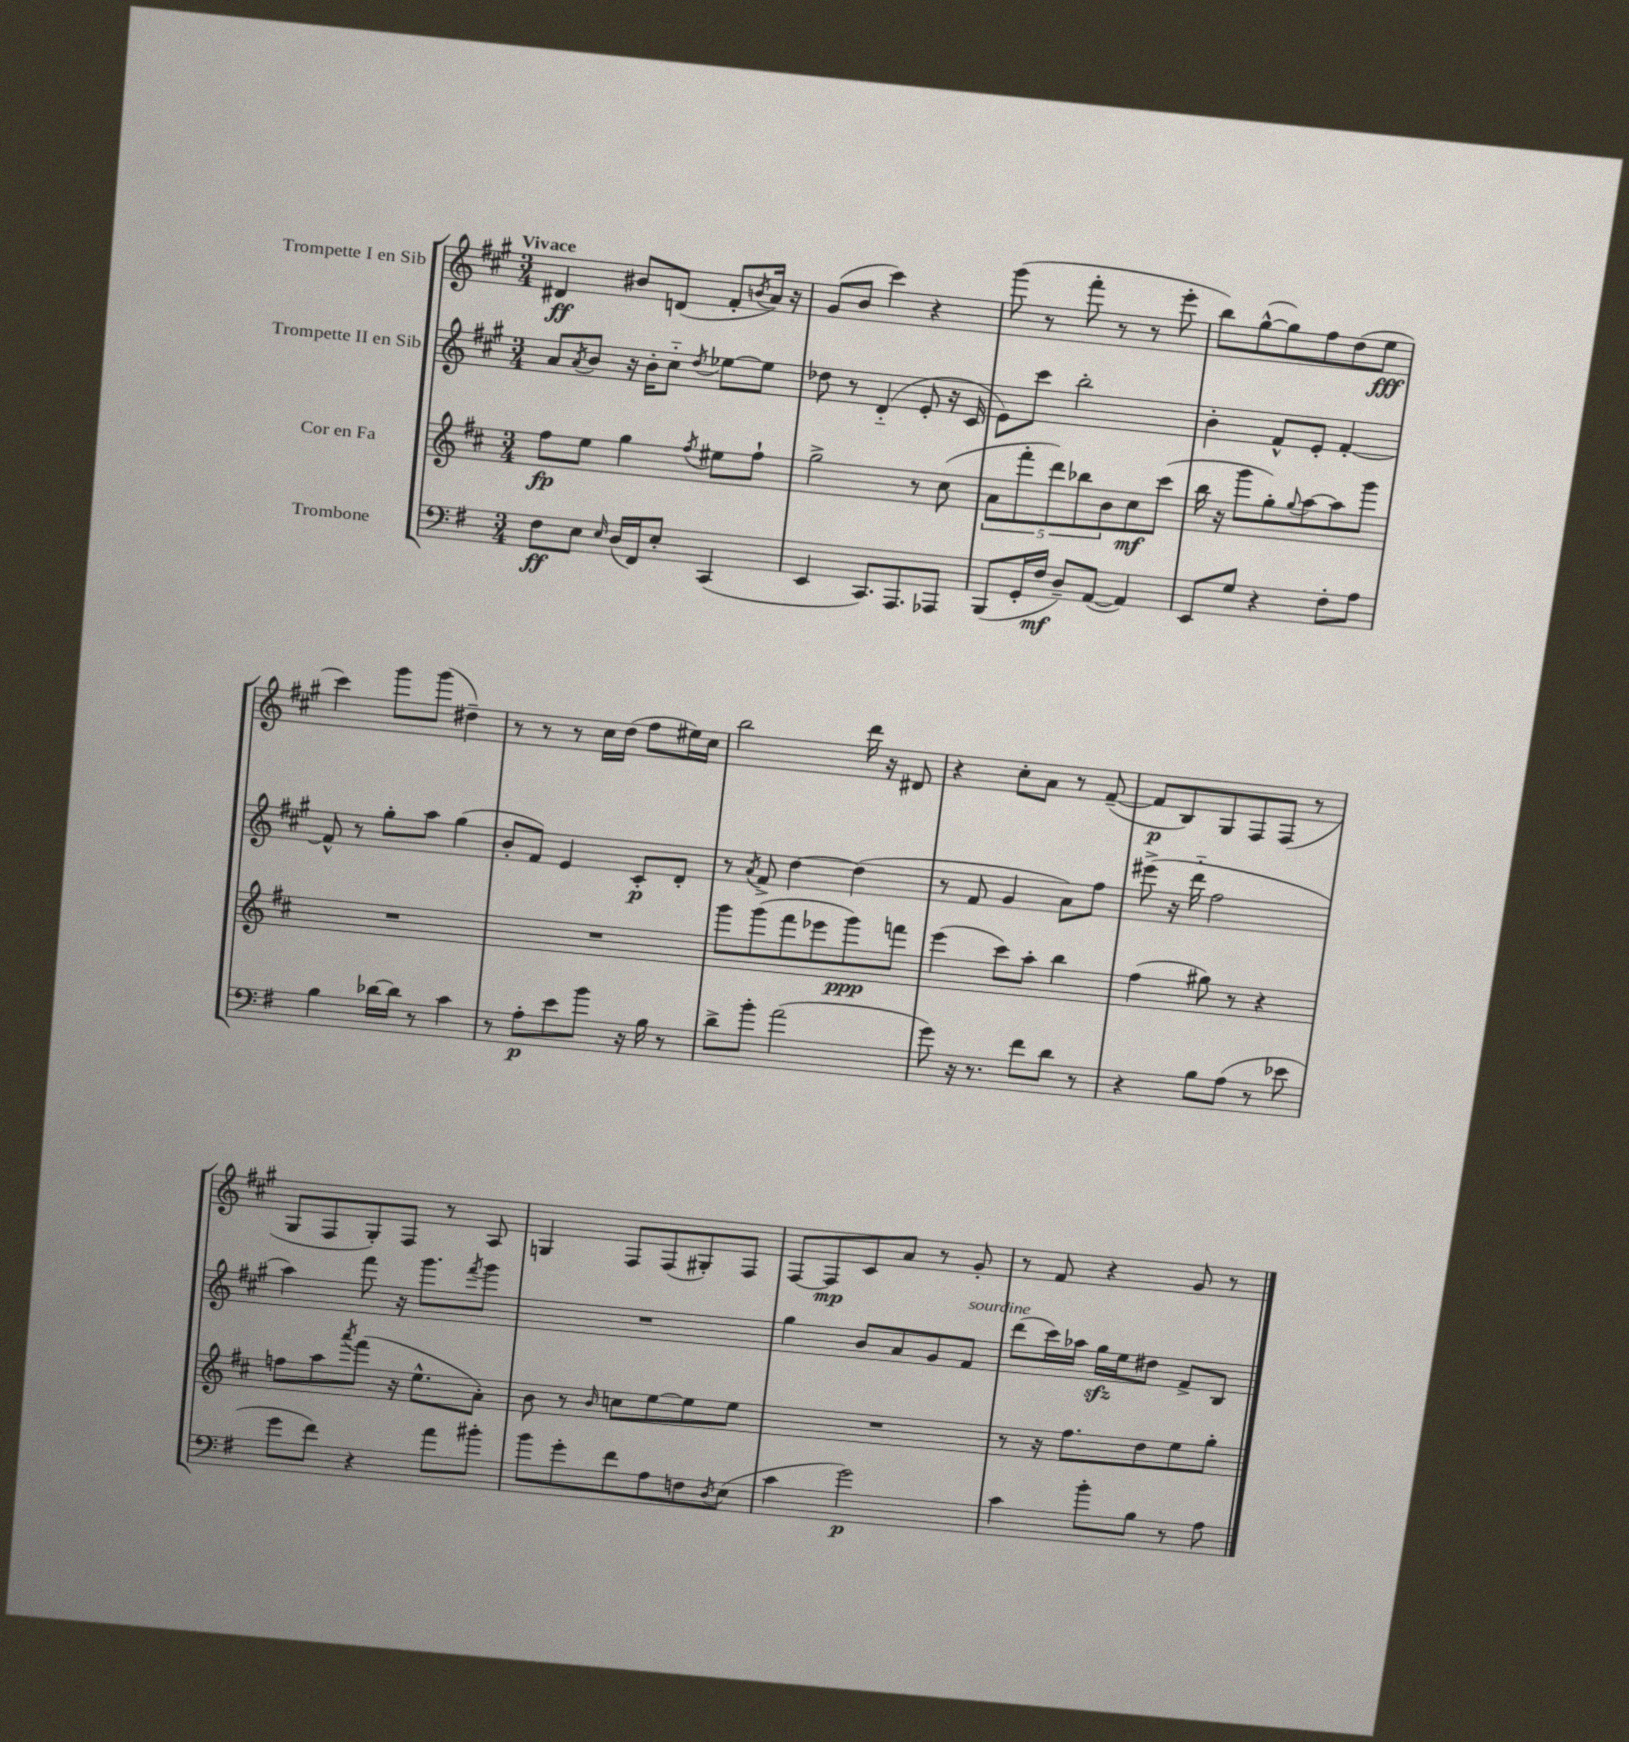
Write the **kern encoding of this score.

**kern	**dynam	**kern	**dynam	**kern	**dynam	**kern	**dynam
*part4	*part4	*part3	*part3	*part2	*part2	*part1	*part1
*staff4	*staff4	*staff3	*staff3	*staff2	*staff2	*staff1	*staff1
*I"Trombone	*	*I"Cor en Fa	*	*I"Trompette II en Sib	*	*I"Trompette I en Sib	*
*clefF4	*	*clefG2	*	*clefG2	*	*clefG2	*
*k[f#]	*	*k[f#c#]	*	*k[f#c#g#]	*	*k[f#c#g#]	*
*M3/4	*	*M3/4	*	*M3/4	*	*M3/4	*
=1	=1	=1	=1	=1	=1	=1	=1
!	!	!	!	!	!	!LO:TX:a:B:t=Vivace	!
8F#\L	ff	8ff#\L	fp	8a/L	.	4d#X/	ff
.	.	.	.	8qa/	.	.	.
8E\J	.	8ee\J	.	8b/J	.	.	.
16qqE/	.	.	.	.	.	.	.
(16D/LL	.	4gg\	.	16r	.	8b#X/L	.
16FF#/J)	.	.	.	16b'\KL	.	.	.
8E'/J	.	.	.	8cc#\J	.	(8dn/J	.
.	.	8qff#/	.	8qdd/	.	.	.
(4CC/	.	8ee#X\L	.	[8ee-X\L	.	8f#'/L	.
.	.	.	.	.	.	8qbn/	.
.	.	8ff#`\J	.	8ee-\J]	.	16a/Jk)	.
.	.	.	.	.	.	16r	.
=2	=2	=2	=2	=2	=2	=2	=2
4EE/	.	2gg^\	.	8dd-X\	.	(8g#/L	.
.	.	.	.	8r	.	8b/J	.
8.CC/L)	.	.	.	(4d/	.	4ccc#\)	.
8.AAA/	.	.	.	.	.	.	.
.	.	8r	.	8e'/	.	4r	.
8AAA-X/J	.	(8cc#\	.	16r	.	.	.
.	.	.	.	16c#/	.	.	.
=3	=3	=3	=3	=3	=3	=3	=3
(8BBB/L	.	10a\L	.	8e\L)	.	(8ggg#\	.
.	.	10fff#'\	.	.	.	.	.
16GG'/L	.	.	.	8ccc#\J	.	8r	.
16F#/JJ	mf	.	.	.	.	.	.
.	.	10ddd\)	.	.	.	.	.
8D~/L)	.	.	.	2bb'\	.	8fff#'\	.
.	.	10bb-X\	.	.	.	.	.
([8AA/J	.	.	.	.	.	8r	.
.	.	10b\	.	.	.	.	.
4AA/])	.	8cc#\	mf	.	.	8r	.
.	.	(8ccc#\J	.	.	.	8eee'\	.
=4	=4	=4	=4	=4	=4	=4	=4
8EE/L	.	16bb\	.	4b'\	.	8bb\L)	.
.	.	16r	.	.	.	.	.
8G/J	.	8ggg\L	.	.	.	([8gg#^^\	.
4r	.	8gg'\)	.	8f#^^/L	.	8gg#\])	.
.	.	8qqgg/	.	.	.	.	.
.	.	[8aa\	.	8e'/J	.	8ff#\	.
8F#'\L	.	8aa\]	.	[4f#'/	.	(8dd\	.
8A\J	.	8ggg\J	.	.	.	8ee\J	fff
!!LO:LB:g=z
=5	=5	=5	=5	=5	=5	=5	=5
4B\	.	2.r	.	8f#^^/]	.	4ccc#\)	.
.	.	.	.	8r	.	.	.
[16d-X\LL	.	.	.	8gg#'\L	.	8ggg#\L	.
16d-\JJ]	.	.	.	.	.	.	.
8r	.	.	.	8aa\J	.	(8ggg#\J	.
4c\	.	.	.	(4gg#\	.	4dd#X~\)	.
=6	=6	=6	=6	=6	=6	=6	=6
8r	.	2.r	.	8b'/L	.	8r	.
8A'\L	p	.	.	8f#/J)	.	8r	.
8e\	.	.	.	4e/	.	8r	.
8b\J	.	.	.	.	.	16cc#\LL	.
.	.	.	.	.	.	(16dd\JJ	.
16r	.	.	.	8c#'/L	p	8ff#\L	.
16B\	.	.	.	.	.	.	.
8r	.	.	.	8d'/J	.	16ee#X\L)	.
.	.	.	.	.	.	16cc#\JJ	.
=7	=7	=7	=7	=7	=7	=7	=7
8d^\L	.	8ggg\L	.	8r	.	2bb\	.
.	.	.	.	8qa/	.	.	.
8b'\J	.	(8ggg\	.	8f#^/	.	.	.
(2a\	.	8fff#\	.	[4dd\	.	.	.
.	.	8eee-X\	.	.	.	.	.
.	.	8ggg\)	ppp	(4dd\]	.	16ddd\	.
.	.	.	.	.	.	16r	.
.	.	8fffn\J	.	.	.	8d#X/	.
=8	=8	=8	=8	=8	=8	=8	=8
8g\)	.	(4eee\	.	8r	.	4r	.
16r	.	.	.	8f#/	.	.	.
8.r	.	.	.	.	.	.	.
.	.	8ccc#\L)	.	4g#/	.	8cc#'\L	.
8f#\L	.	8aa'\J	.	.	.	8a\J	.
8d\J	.	4bb\	.	8a\L)	.	8r	.
8r	.	.	.	8ff#\J	.	([8f#~/	.
=9	=9	=9	=9	=9	=9	=9	=9
4r	.	(4ff#\	.	(8eee#X^\	.	8f#/L]	p
.	.	.	.	16r	.	8B/)	.
.	.	.	.	16ddd\	.	.	.
8B\L	.	8gg#X\)	.	2ff#\	.	8G#/	.
(8A\J	.	8r	.	.	.	8F#/	.
8r	.	4r	.	.	.	(8F#/J	.
8e-X\	.	.	.	.	.	8r	.
!!LO:LB:g=z
=10	=10	=10	=10	=10	=10	=10	=10
8g\L	.	8ffn\L	.	4aa\)	.	8G#/L	.
8f#\J)	.	8aa\	.	.	.	8F#/	.
.	.	8qaaa/	.	.	.	.	.
4r	.	(8fff#\J	.	8fff#\	.	8G#'/)	.
.	.	16r	.	16r	.	8F#/J	.
.	.	8.ee^^\L	.	8.ggg#\L	.	.	.
8a\L	.	.	.	.	.	8r	.
.	.	.	.	8qfff#/	.	.	.
8b#X'\J	.	8a'\J)	.	8ggg#\J	.	8A/	.
=11	=11	=11	=11	=11	=11	=11	=11
8b\L	.	8b\	.	2.r	.	4Gn/	.
8g'\	.	8r	.	.	.	.	.
.	.	16qqb/	.	.	.	.	.
8f#\	.	8ccn\L	.	.	.	8F#/L	.
8A\	.	[8ee\	.	.	.	(8F#/	.
8Fn\	.	8ee\]	.	.	.	8G#X'/)	.
8qD/	.	.	.	.	.	.	.
(8E\J	.	8ee\J	.	.	.	8F#/J	.
=12	=12	=12	=12	=12	=12	=12	=12
4c\	.	2.r	.	4gg#\	.	[8F#/L	.
.	.	.	.	.	.	8F#/]	mp
2g\)	p	.	.	8b/L	.	8c#/	.
.	.	.	.	8a/	.	8a/J	.
.	.	.	.	8g#/	.	8r	.
!	!	!	!	!LO:TX:a:i:t=sourdine	!	!	!
.	.	.	.	8f#/J	.	8g#'/	.
=13	=13	=13	=13	=13	=13	=13	=13
4c\	.	8r	.	(8ddd\L	.	8r	.
.	.	16r	.	16ccc#\L)	.	8f#/	.
.	.	8.ff#\L	.	16aa-X\JJ	.	.	.
8b'\L	.	.	.	16gg#zz\LL	.	4r	.
.	.	.	.	16ee\J	.	.	.
8B\J	.	8dd\	.	8dd#X\J	.	.	.
8r	.	8ee\	.	8f#^/L	.	8g#/	.
8A\	.	8gg'\J	.	8B/J	.	8r	.
==	==	==	==	==	==	==	==
*-	*-	*-	*-	*-	*-	*-	*-
